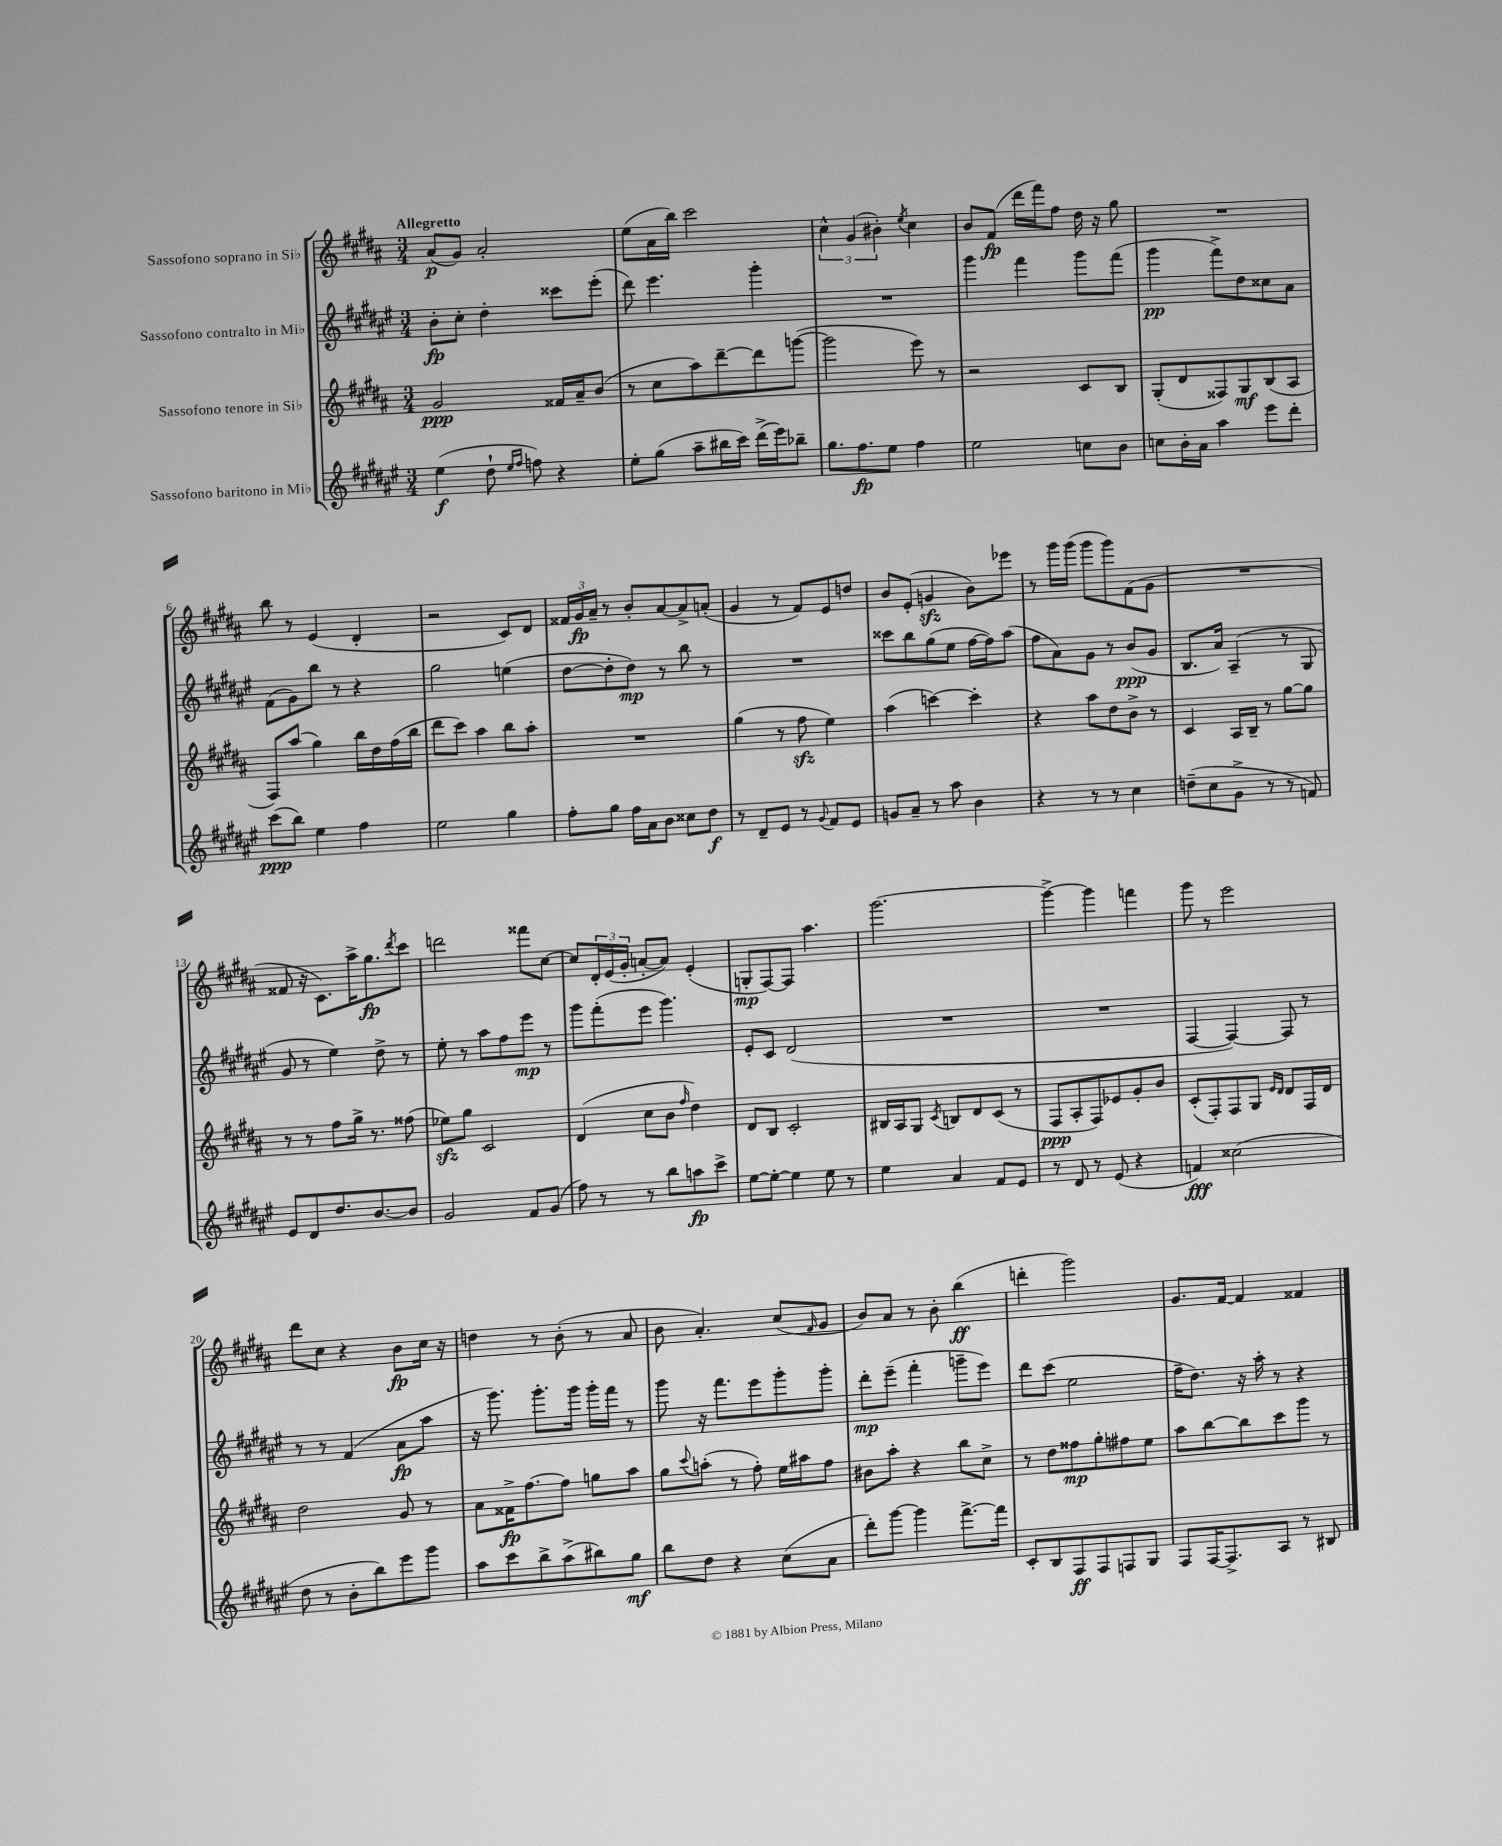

**kern	**dynam	**kern	**dynam	**kern	**dynam	**kern	**dynam
*part4	*part4	*part3	*part3	*part2	*part2	*part1	*part1
*staff4	*staff4	*staff3	*staff3	*staff2	*staff2	*staff1	*staff1
*I"Sassofono baritono in Mi♭	*	*I"Sassofono tenore in Si♭	*	*I"Sassofono contralto in Mi♭	*	*I"Sassofono soprano in Si♭	*
*clefG2	*	*clefG2	*	*clefG2	*	*clefG2	*
*k[f#c#g#d#a#e#]	*	*k[f#c#g#d#a#]	*	*k[f#c#g#d#a#e#]	*	*k[f#c#g#d#a#]	*
*M3/4	*	*M3/4	*	*M3/4	*	*M3/4	*
=1	=1	=1	=1	=1	=1	=1	=1
!	!	!	!	!	!	!LO:TX:a:B:t=Allegretto	!
(4ee#\	f	2g#/	ppp	8b'\L	fp	(8a#/L	p
.	.	.	.	8cc#'\J	.	8g#/J)	.
8dd#`\	.	.	.	4dd#'\	.	2a#'/	.
16qqee#/LL	.	.	.	.	.	.	.
16qqff#/JJ	.	.	.	.	.	.	.
8ffn\)	.	.	.	.	.	.	.
4r	.	16f##X/LL	.	8ccc##X\L	.	.	.
.	.	16a#~/J	.	.	.	.	.
.	.	(8b/J	.	(8eee#'\J	.	.	.
=2	=2	=2	=2	=2	=2	=2	=2
8ee#'\L	.	8r	.	8ddd#\)	.	(8ee\L	.
(8gg#\J	.	8cc#\L	.	4.eee#\	.	16a#\L	.
.	.	.	.	.	.	16bb\JJ)	.
8aa#~\L	.	8aa#\)	.	.	.	2ccc#\	.
16bb#X\L	.	[8ddd#~\	.	.	.	.	.
16ccc#\JJ)	.	.	.	.	.	.	.
(16ddd#^\LL	.	8ddd#\]	.	4ggg#'\	.	.	.
16eee#\J)	.	.	.	.	.	.	.
8bb-X~\J	.	([8gggn\J	.	.	.	.	.
=3	=3	=3	=3	=3	=3	=3	=3
8.gg#\L	.	2ggg\]	.	2.r	.	6cc#^^\	.
.	.	.	.	.	.	(6g#/	.
8.ff#\	fp	.	.	.	.	.	.
.	.	.	.	.	.	6b#X'\)	.
8ee#\J	.	.	.	.	.	.	.
.	.	.	.	.	.	8qee/	.
4ff#\	.	8eee\)	.	.	.	4cc#\	.
.	.	8r	.	.	.	.	.
=4	=4	=4	=4	=4	=4	=4	=4
2ee#\	.	2r	.	4ggg#\	.	8b/L	.
.	.	.	.	.	.	(8f#/J	fp
.	.	.	.	4fff#\	.	16ddd#\LL	.
.	.	.	.	.	.	16fff#\J)	.
.	.	.	.	.	.	8ff#\J	.
8ccn\L	.	8c#/L	.	8ggg#\L	.	16dd#\	.
.	.	.	.	.	.	16r	.
8b\J	.	8B/J	.	(8fff#\J	.	8gg#\	.
=5	=5	=5	=5	=5	=5	=5	=5
8ccn\L	.	(8G#'/L	.	4ggg#\	pp	2.r	.
16b'\L	.	8d#/	.	.	.	.	.
16a#\JJ	.	.	.	.	.	.	.
4aa#\	.	8F##X/)	.	8fff#^\L)	.	.	.
.	.	8G#/	mf	8dd#\	.	.	.
8eee#\L	.	(8B/	.	8cc##X\	.	.	.
8ddd#'\J	.	8A#/J	.	8a#\J	.	.	.
!!LO:LB:g=z
=6	=6	=6	=6	=6	=6	=6	=6
(8ccc#\L	ppp	8F#/L)	.	(8f#\L	.	8bb\	.
8bb\J)	.	(8aa#/J	.	8g#\)	.	8r	.
4ee#\	.	4gg#\)	.	8bb\J	.	(4e/	.
.	.	.	.	8r	.	.	.
4ff#\	.	16bb\LL	.	4r	.	4d#'/	.
.	.	16dd#\	.	.	.	.	.
.	.	(16ff#\	.	.	.	.	.
.	.	16bb\JJ	.	.	.	.	.
=7	=7	=7	=7	=7	=7	=7	=7
2ee#\	.	8ddd#\L	.	2gg#\	.	2r	.
.	.	8ccc#\J)	.	.	.	.	.
.	.	4aa#\	.	.	.	.	.
4gg#\	.	8bb\L	.	(4een\	.	8c#/L)	.
.	.	8aa#'\J	.	.	.	8d#/J	.
=8	=8	=8	=8	=8	=8	=8	=8
8ff#'\L	.	2.r	.	[8dd#\L	.	24f##X/LL	.
.	.	.	.	.	.	24g#/	fp
.	.	.	.	.	.	24a#~/JJ	.
8gg#\J	.	.	.	8dd#'\]	.	8r	.
16ff#\LL	.	.	.	8dd#\J)	mp	8b'/L	.
16a#\J	.	.	.	.	.	.	.
8b\J	.	.	.	8r	.	[8a#/	.
8cc##X\L	.	.	.	8bb\	.	8a#^/]	.
8dd#\J	f	.	.	8r	.	(8an'/J	.
=9	=9	=9	=9	=9	=9	=9	=9
8r	.	(4gg#\	.	2.r	.	4g#/	.
8d#~/L	.	.	.	.	.	.	.
8e#/J	.	8r	.	.	.	8r	.
8r	.	8ff#zz\	.	.	.	8f#/L)	.
8qqg#/	.	.	.	.	.	.	.
8f#/L	.	4ee\)	.	.	.	8e/	.
8e#/J	.	.	.	.	.	8ddn/J	.
=10	=10	=10	=10	=10	=10	=10	=10
8gn/L	.	(4aa#\	.	8ccc##X\L	.	8b/L	.
8a#~/J	.	.	.	8bb\	.	(8e'/J	.
8r	.	[4cccn\)	.	(8gg#\	.	4gnzz/	.
8aa#\	.	.	.	8ee#\J	.	.	.
4b\	.	4ccc'\]	.	[16ff#\LL	.	8b\L)	.
.	.	.	.	16ff#\J])	.	.	.
.	.	.	.	(8aa#\J	.	8eee-X\J	.
=11	=11	=11	=11	=11	=11	=11	=11
4r	.	4r	.	8ff#\L	.	8r	.
.	.	.	.	8a#\)	.	16ggg#\LL	.
.	.	.	.	.	.	(16ggg#\JJ	.
8r	.	8aa#\L	.	8g#\J	.	8ggg#\L	.
8r	.	8dd#\	.	8r	.	8ggg#\)	.
4cc#\	.	8b^\J	.	(8b/L	ppp	(8f#\	.
.	.	8r	.	8g#/J	.	8g#\J	.
=12	=12	=12	=12	=12	=12	=12	=12
(8ddn~\L	.	4c#/	.	8.B/L	.	2.r	.
8cc#\	.	.	.	.	.	.	.
.	.	.	.	16a#/Jk)	.	.	.
8g#^\J	.	16A#/LL	.	(4A#~/	.	.	.
.	.	16B~/JJ	.	.	.	.	.
8r	.	8r	.	.	.	.	.
8r	.	[8gg#\L	.	8r	.	.	.
8fn/)	.	8gg#\J]	.	8G#/	.	.	.
!!LO:LB:g=z
=13	=13	=13	=13	=13	=13	=13	=13
8e#/L	.	8r	.	8g#/	.	8f##X/	.
8d#/	.	8r	.	8r	.	16r	.
.	.	.	.	.	.	8.c#\L)	.
8.dd#/	.	8ff#\L	.	4ee#\)	.	.	.
.	.	16gg#^\Jk	.	.	.	16aa#^\K	.
[8.b/	.	8.r	.	.	.	8.gg#\	fp
.	.	.	.	8dd#^\	.	.	.
.	.	.	.	.	.	8qddd#/	.
8b/J]	.	(8ff##X\	.	8r	.	8ccc#\J	.
=14	=14	=14	=14	=14	=14	=14	=14
2g#/	.	8ee-Xzz\L)	.	8ee#'\	.	2dddn\	.
.	.	8gg#\J	.	8r	.	.	.
.	.	2c#/	.	8aa#\L	.	.	.
.	.	.	.	8ff#\	.	.	.
8f#/L	.	.	.	8eee#\J	mp	8fff##X\L	.
(8g#/J	.	.	.	8r	.	[8cc#\J	.
=15	=15	=15	=15	=15	=15	=15	=15
8ff#\)	.	(4d#/	.	8ggg#\L	.	8cc#/L]	.
8r	.	.	.	(8fff#'\	.	24d#'/L	.
.	.	.	.	.	.	(24e/	.
.	.	.	.	.	.	24g#'/JJ	.
8r	.	8cc#\L	.	8eee#\J	.	[8an'/L	.
8bb\L	.	8b\J	.	4.ggg#\)	.	8a/J])	.
.	.	16qqff#/	.	.	.	.	.
8aan\	fp	4dd#\)	.	.	.	(4e'/	.
8ccc#^\J	.	.	.	.	.	.	.
=16	=16	=16	=16	=16	=16	=16	=16
[8ee#\L	.	8d#/L	.	8e#'/L	.	8Gn'/L	mp
8ee#'\J_	.	8B/J	.	8c#/J	.	[8F#/)	.
4ee#\]	.	2c#'/	.	(2d#/	.	8F#/J]	.
.	.	.	.	.	.	4.aa#\	.
8ee#\	.	.	.	.	.	.	.
8r	.	.	.	.	.	.	.
=17	=17	=17	=17	=17	=17	=17	=17
4ee#\	.	16B#X/LL	.	2.r	.	[2.ggg#\	.
.	.	16A#/J	.	.	.	.	.
.	.	8G#/J	.	.	.	.	.
.	.	8qc#/	.	.	.	.	.
4a#/	.	8Bn/L	.	.	.	.	.
.	.	8d#/	.	.	.	.	.
8f#/L	.	(8c#/J	.	.	.	.	.
8e#/J	.	8r	.	.	.	.	.
=18	=18	=18	=18	=18	=18	=18	=18
8r	.	8F#/L	ppp	2.r	.	4ggg#^\_	.
8d#/	.	8A#'/	.	.	.	.	.
8r	.	8F#/)	.	.	.	4ggg#\]	.
(8e#/	.	8e-X/	.	.	.	.	.
4r	.	8g#'/	.	.	.	4fffn\	.
.	.	8b/J	.	.	.	.	.
=19	=19	=19	=19	=19	=19	=19	=19
4fn/)	fff	(8c#'/L	.	[4F#/	.	8ggg#\	.
.	.	8F#'/)	.	.	.	8r	.
(2cc##X\	.	8F#/	.	4F#/_)	.	2eee\	.
.	.	8G#/J	.	.	.	.	.
.	.	16qqe/LL	.	.	.	.	.
.	.	16qqd#/JJ	.	.	.	.	.
.	.	8d#/L	.	8F#/]	.	.	.
.	.	16F#/L	.	8r	.	.	.
.	.	16d#/JJ	.	.	.	.	.
!!LO:LB:g=z
=20	=20	=20	=20	=20	=20	=20	=20
8dd#\	.	2dd#\	.	8r	.	8ddd#\L	.
8r	.	.	.	8r	.	8cc#\J	.
8b'\L	.	.	.	(4f#/	.	4r	.
8bb\)	.	.	.	.	.	.	.
8eee#\	.	8g#/	.	8a#\L	fp	8b\L	fp
8ggg#\J	.	8r	.	8aa#\J	.	16cc#\Jk	.
.	.	.	.	.	.	16r	.
=21	=21	=21	=21	=21	=21	=21	=21
8aa#\L	.	8a#\L	.	16r	.	4ddn\	.
.	.	.	.	8.ggg#\)	.	.	.
8ccc#\	.	16f##X^\K	fp	.	.	.	.
.	.	[8.ff#\	.	.	.	.	.
8bb^\	.	.	.	8.ggg#'\L	.	8r	.
(8aa#^\	.	8ff#\J]	.	.	.	(8b'\	.
.	.	.	.	16ggg#\Jk	.	.	.
8bb#X\)	.	8ggn\L	.	16ggg#'\LL	.	8r	.
.	.	.	.	16fff#\JJ	.	.	.
8gg#\J	mf	8aa#\J	.	8r	.	8a#/	.
=22	=22	=22	=22	=22	=22	=22	=22
8bb\L	.	8gg#\L	.	8ggg#\	.	8b\	.
.	.	8qqccc#/	.	.	.	.	.
8dd#\J	.	(8aan'\J	.	16r	.	4.a#'/)	.
.	.	.	.	8.fff#\L	.	.	.
4r	.	8r	.	.	.	.	.
.	.	8ff#'\)	.	8eee#\	.	.	.
(8cc#\L	.	16ee\LL	.	8ggg#'\	.	(8cc#/L	.
.	.	16aa#X\J	.	.	.	.	.
.	.	.	.	.	.	16qqf#/	.
8a#\J	.	8ff#\J	.	8ggg#'\J	.	8g#/J	.
=23	=23	=23	=23	=23	=23	=23	=23
8ddd#'\L)	.	8b#X\L	.	8ddd#'\L	mp	8b/L)	.
[8ggg#\J	.	8aa#'\J	.	(8eee#~\J	.	8a#/J	.
4ggg#\]	.	4r	.	4fff#'\	.	8r	.
.	.	.	.	.	.	8b'\	.
[8.fff#^\L	.	8bb\L	.	8gggn~\L	.	(4bb\	ff
.	.	8cc#^\J	.	8eee#\J)	.	.	.
16fff#\Jk]	.	.	.	.	.	.	.
=24	=24	=24	=24	=24	=24	=24	=24
8c#'/L	.	8r	.	8ddd#\L	.	4dddn'\	.
8B/	.	8dd#\L	.	(8ccc#\J	.	.	.
8F#/	ff	8ff##X\	mp	2ee#\	.	2ggg#\)	.
8F#/	.	8gg#'\	.	.	.	.	.
8Fn/	.	8ff#X\	.	.	.	.	.
8G#/J	.	8ee\J	.	.	.	.	.
=25	=25	=25	=25	=25	=25	=25	=25
8F#/L	.	8aa#\L	.	16ff#~\KL	.	8.g#/L	.
.	.	.	.	8.dd#\J)	.	.	.
[16F#/K	.	[8bb\	.	.	.	.	.
8.F#^/]	.	.	.	.	.	[16f#/Jk	.
.	.	8bb\]	.	16r	.	4f#/]	.
.	.	.	.	16aa#'\	.	.	.
8A#/J	.	8ccc#\	.	8r	.	.	.
8r	.	8ggg#\J	.	4r	.	4f##X/	.
8B#X/	.	8r	.	.	.	.	.
==	==	==	==	==	==	==	==
*-	*-	*-	*-	*-	*-	*-	*-
